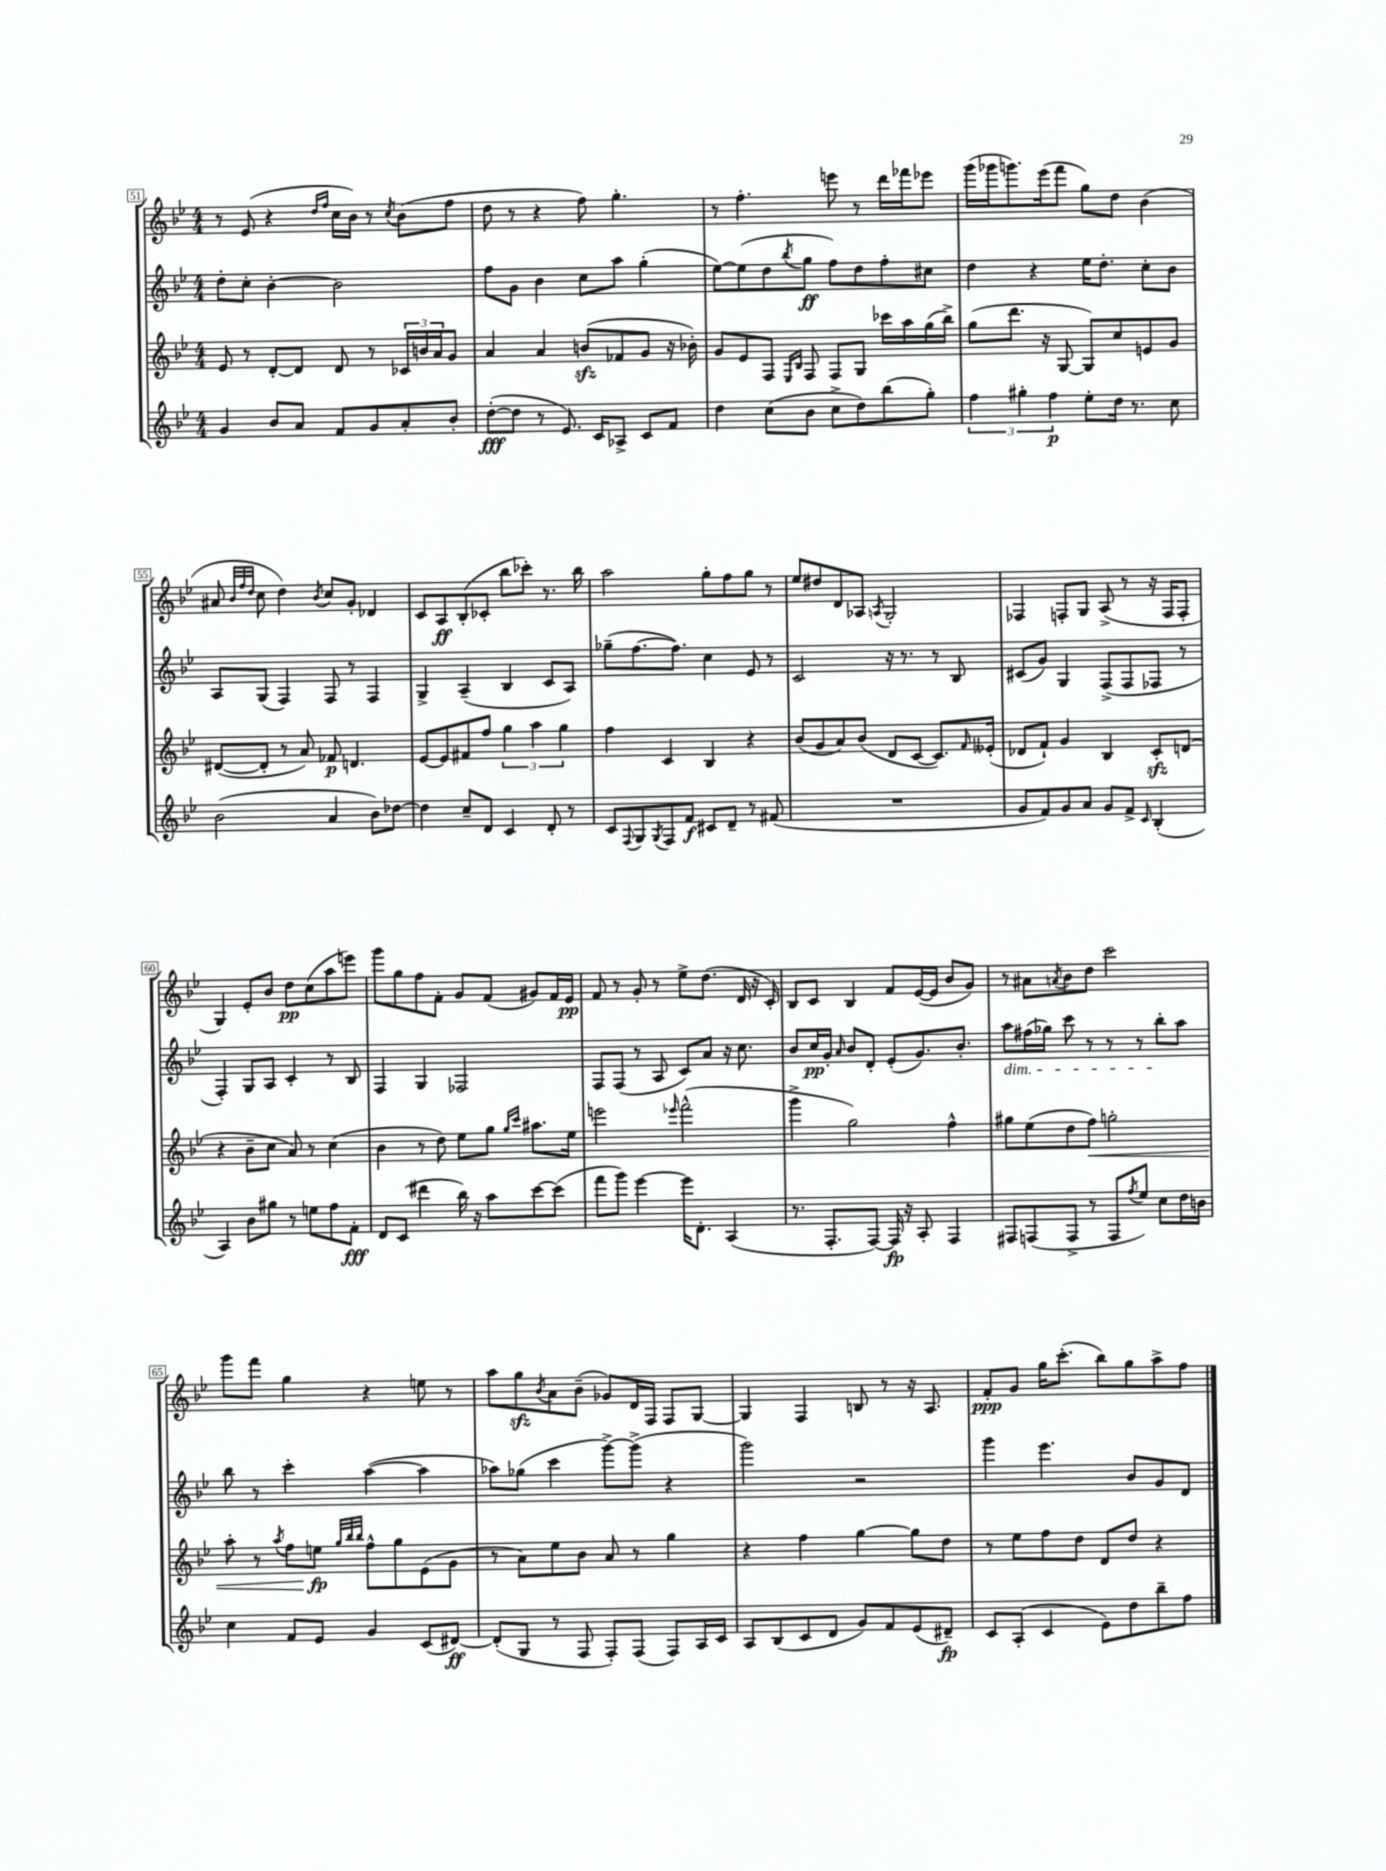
<<
\new StaffGroup <<
\new Staff = "s0" {
    \clef treble \key bes \major \numericTimeSignature \time 4/4
    r8 ees'8( r4 \grace { d''16 f''16 } c''16 bes'16) r8 \acciaccatura { c''8 } bes'8( f''8 |
    d''8 r8 r4 f''8) g''4.-. |
    r8 f''4.-. e'''8 r8 d'''16 fes'''16 ees'''8 |
    g'''16( ges'''16 g'''8.) ees'''16( f'''8 g''8) d''8 bes'4( |
    ais'8 \grace { bes'32 f''32 d''32 } c''8 d''4) \acciaccatura { bes'8 } c''8 g'8-. des'4 |
    c'8 a8\ff bes8-.( ces'8-. bes''8 ces'''8-.) r8. bes''16 |
    a''2 g''8-. f''8 g''8 r8 |
    ees''8 dis''8 d'8 aes8 \acciaccatura { a8 } g2-. |
    fes4 f8-. g8 a8->( r8 r16 f16 f8-. |
    g4) ees'8-. bes'8 d''8\pp c''8( a''8 e'''8) |
    g'''8 g''8 f''8 f'8-. g'8 f'8( gis'8) f'16 ees'16\pp |
    f'8 r8 g'8-. r8 ees''8-> d''8.( d'16 r16 c'16-.) |
    bes8 c'8 bes4 f'8 ees'16~( ees'16 bes'8 g'8) |
    r8 ais'8 \acciaccatura { a'8 } bes'8 d''8 c'''2 |
    g'''8 f'''8 g''4 r4 e''8 r8 |
    a''8 g''8\sfz \acciaccatura { bes'8 } a'8 bes'8--( ges'8) d'16 f16 f8 g8~ |
    g4 f4 b8 r8 r16 a8. |
    f'8-.\ppp g'8 g''16 c'''8.-.( bes''8) g''8 a''8-> f''8 \bar "|." |
}
\new Staff = "s1" {
    \clef treble \key bes \major \numericTimeSignature \time 4/4
    d''8-. c''8-. bes'4~-. bes'2 |
    f''8 g'8 bes'4 c''8 a''8 g''4-.( |
    ees''8~) ees''8( d''8 \acciaccatura { bes''8 } g''8\ff f''8) d''8 f''8-. cis''8 |
    d''4 r4 ees''16 d''8.-. c''8-. bes'8 |
    a8 g8( f4) f8 r8 f4 |
    g4-> a4--( bes4 c'8 a8) |
    ges''8--( f''8.~ f''8.) c''4 ees'8 r8 |
    c'2 r16 r8. r8 bes8 |
    cis'8( g'8) g4 f8->( f8 fes8 r8 |
    f4-.) g8 a8 c'4-. r8 bes8 |
    f4 g4 fes2 |
    f8 f8( r8 a8 c'8) a'8 r16 c''8. |
    bes'8 c''16\pp g'16-. \grace { a'16 } bes'8 d'8-. ees'8-.( g'8.) bes'8.-. |
    a''8\dim fis''16( ges''16) c'''8 r8 r8 r8 bes''8-.\! a''8 |
    bes''8 r8 c'''4-. a''4~( a''4 |
    aes''8) ges''8( c'''4 g'''8~->) g'''8->( r4 |
    g'''2) r2 |
    g'''4 ees'''4. bes'8 g'8 d'8 \bar "|." |
}
\new Staff = "s2" {
    \clef treble \key bes \major \numericTimeSignature \time 4/4
    ees'8 r8 d'8~-. d'8 d'8 r8 \tuplet 3/2 { ces'16 b'16 a'16 } g'8 |
    a'4 a'4 b'8\sfz( fes'8 g'8 r16 bes'16-.) |
    g'8 ees'8 f8 \grace { ees16 bes16 } f8 f8 g8 ces'''16 a''16 g''16( bes''16->) |
    g''8( d'''8. r16 g8~ g8) c''8 e'8 g'8 |
    dis'8~( dis'8-. r8 a'8) fes'8\p d'4. |
    ees'8~ ees'8 fis'8 f''8 \tuplet 3/2 { g''4 a''4 g''4 } |
    f''4 c'4 bes4 r4 |
    bes'8( g'8 a'8) bes'8( d'8 c'8~ c'8.) \grace { f'16 } eeses'16-.( |
    des'8 f'8-!) g'4 bes4 c'8-.\sfz d'8( |
    r4 bes'8-- c''8 a'8) r8 c''4( |
    bes'4 r8 d''8) ees''8 g''8 \grace { g''16 c'''16 } ais''8. ees''16 |
    e'''2 \grace { ees'''16 } f'''2-^( |
    g'''4-> g''2) f''4-^ |
    gis''8 ees''8( d''8 f''8\<) g''2-. |
    a''8-. r8 \acciaccatura { a''8 } f''8 e''8\fp\! \grace { g''32 bes''32 bes''32 } f''8-^ g''8 ees'8( g'8 |
    r8 a'8) ees''8 bes'8 a'8 r8 g''4 |
    r4 f''4 g''4~ g''8 d''8 |
    r8 ees''8 f''8 d''8 d'8 d''8 r4 \bar "|." |
}
\new Staff = "s3" {
    \clef treble \key bes \major \numericTimeSignature \time 4/4
    g'4 bes'8 a'8 f'8 g'8 a'8-. bes'8-. |
    d''8~-.\fff( d''8 r8 ees'8.) c'16 aes8-> c'8 f'8 |
    d''4 c''8( bes'8 c''8-> d''8) bes''8( g''8-.) |
    \tuplet 3/2 { f''4 gis''4-. f''4\p } ees''8-. d''16 r8. c''8 |
    bes'2( a'4 bes'8) des''8~ |
    des''4 c''8-- d'8 c'4 d'8-. r8 |
    c'8 \appoggiatura { f8 } g8 \acciaccatura { g8 } f8 f'8\f cis'8 d'8-- r8 fis'8( |
    R1 |
    g'8 f'8) g'8 a'8 g'8 f'8-> \grace { c'16 } bes4-.( |
    a4) bes'8 gis''8 r8 e''8 f''8 f'8-.\fff |
    d'8 c'8( dis'''4 bes''16) r16 a''8 c'''8~ c'''8( |
    f'''8 g'''8) ees'''4~ ees'''16 d'8.-. a4( |
    r8. f8.-. f8~) f16\fp r16 a8-. f4 |
    fis8 f8( f8-> r8 f8 \acciaccatura { f''8 } ees''8) c''8 d''16 b'16 |
    c''4 f'8 ees'8 g'4 c'8( dis'8~\ff) |
    dis'8-.( g8 r8 f8 f8-.) f8( f8) a16 c'16 |
    a8 bes8( c'8 d'8 g'8) f'8 ees'8( dis'8--\fp) |
    c'8 a8-.( c'4 ees'8) d''8 bes''8-- f''8 \bar "|." |
}
>>
>>
\layout { \context { \Score currentBarNumber = #51 \override BarNumber.stencil = #(make-stencil-boxer 0.1 0.3 ly:text-interface::print) } }
